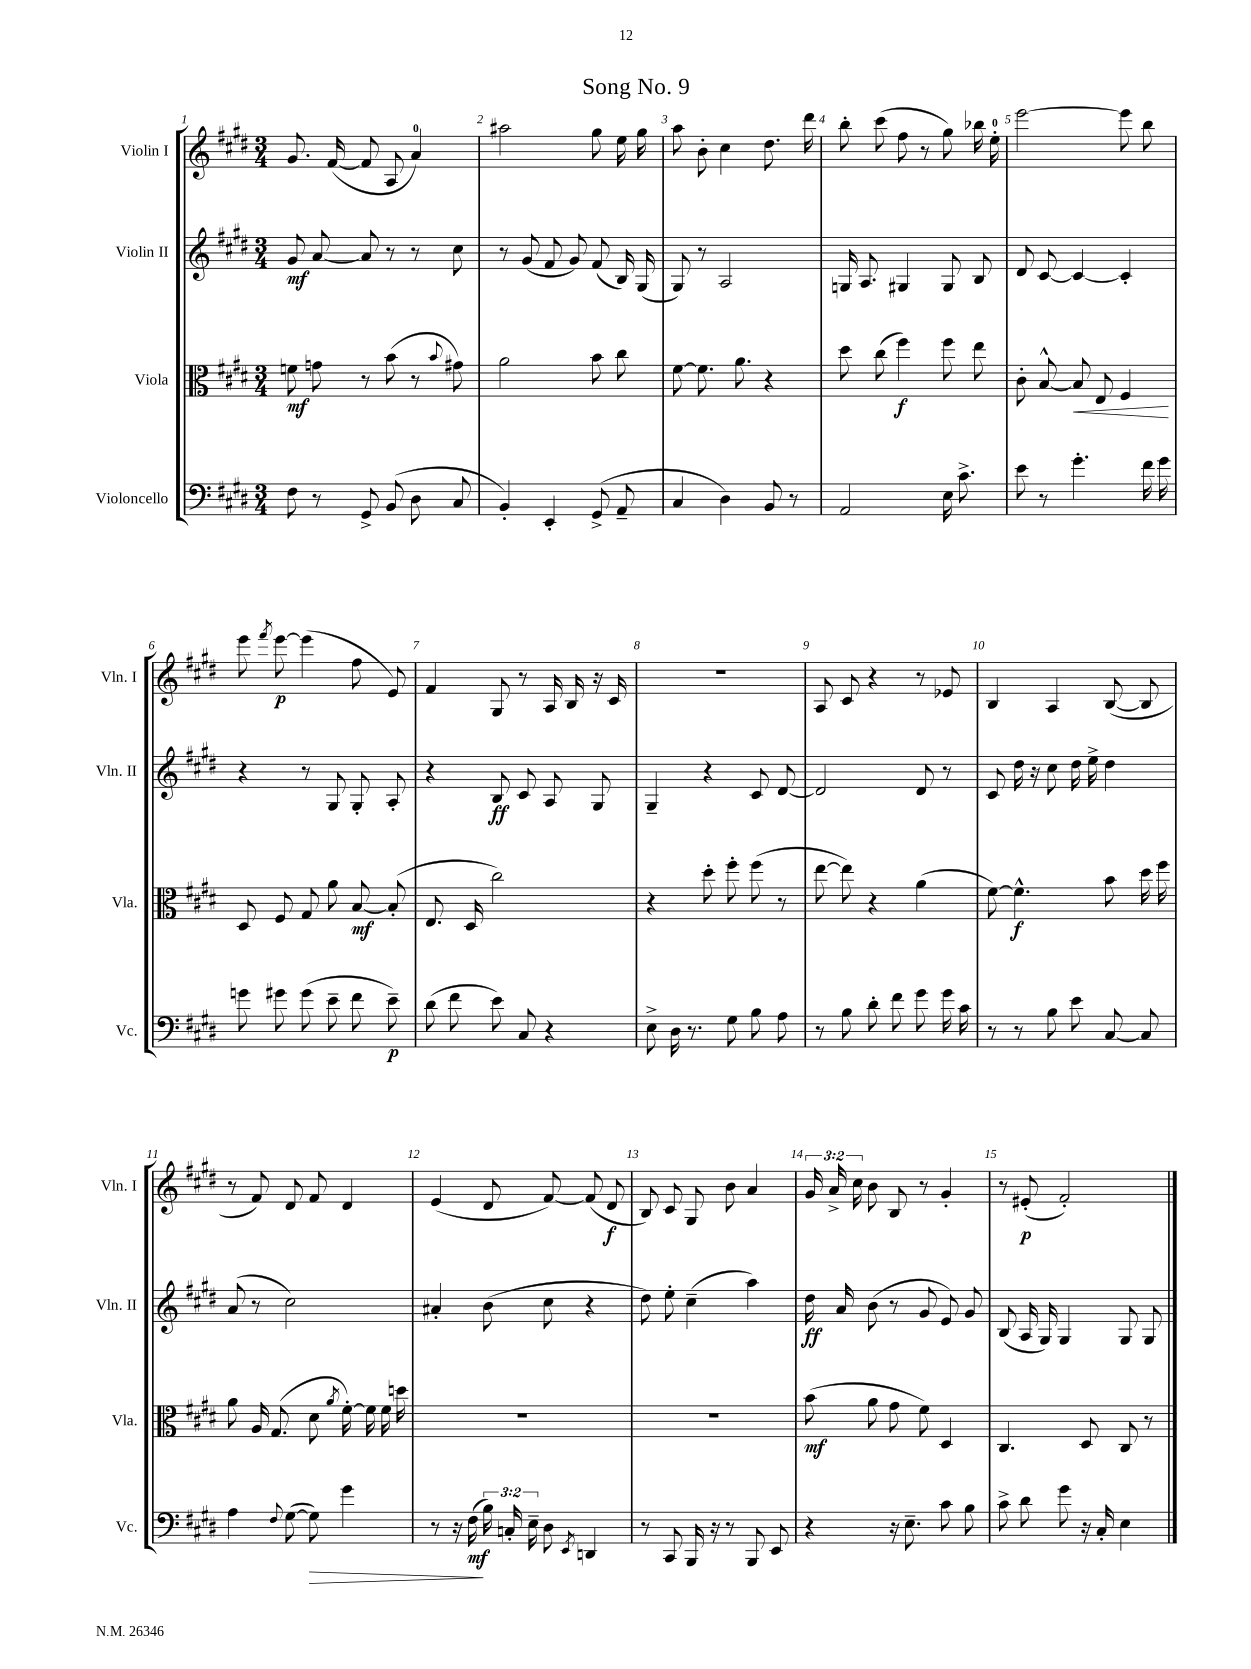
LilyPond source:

\header { title = "Song No. 9" }
<<
\new StaffGroup <<
\new Staff = "s0" \with { instrumentName = "Violin I" shortInstrumentName = "Vln. I" } {
    \clef treble \key e \major \numericTimeSignature \time 3/4 \override Staff.TupletNumber.text = #tuplet-number::calc-fraction-text
    \autoBeamOff gis'8. fis'16~( fis'8 a8 a'4-0) |
    ais''2 gis''8 e''16 gis''16 |
    a''8 b'8-. cis''4 dis''8. dis'''16 |
    b''8-. cis'''8( fis''8 r8 gis''8) bes''16 e''16-0-. |
    e'''2~ e'''8 b''8 |
    e'''8 \acciaccatura { fis'''8 } e'''8~\p e'''4( fis''8 e'8) |
    fis'4 gis8 r8 a16 b16 r16 cis'16 |
    R2. |
    a8 cis'8 r4 r8 ees'8 |
    b4 a4 b8~( b8 |
    r8 fis'8) dis'8 fis'8 dis'4 |
    e'4( dis'8 fis'8~) fis'8( dis'8\f |
    b8) cis'8 gis8 b'8 a'4 |
    \tuplet 3/2 { gis'16 a'16-> cis''16 } b'8 b8 r8 gis'4-. |
    r8 eis'8-.\p( fis'2-.) \bar "|." |
}
\new Staff = "s1" \with { instrumentName = "Violin II" shortInstrumentName = "Vln. II" } {
    \clef treble \key e \major \numericTimeSignature \time 3/4
    \autoBeamOff gis'8\mf a'8~ a'8 r8 r8 cis''8 |
    r8 gis'8( fis'8 gis'8) fis'8( b16) gis16( |
    gis8) r8 a2 |
    g16 a8. gis4 gis8 b8 |
    dis'8 cis'8~ cis'4~ cis'4-. |
    r4 r8 gis8 gis8-. a8-. |
    r4 b8\ff cis'8 a8 gis8 |
    gis4-- r4 cis'8 dis'8~ |
    dis'2 dis'8 r8 |
    cis'8 dis''16 r16 cis''8 dis''16 e''16-> dis''4 |
    a'8( r8 cis''2) |
    ais'4-. b'8( cis''8 r4 |
    dis''8) e''8-. cis''4--( a''4) |
    dis''16\ff a'16 b'8( r8 gis'8 e'8) gis'8 |
    b8( a16 gis16) gis4 gis8 gis8 \bar "|." |
}
\new Staff = "s2" \with { instrumentName = "Viola" shortInstrumentName = "Vla." } {
    \clef alto \key e \major \numericTimeSignature \time 3/4
    \autoBeamOff f'8\mf g'8 r8 b'8( r8 \appoggiatura { b'8 } gis'8) |
    a'2 b'8 cis''8 |
    fis'8~ fis'8. a'8. r4 |
    dis''8 cis''8( fis''4\f) fis''8 e''8 |
    cis'8-. b8~-^ b8\< e8 fis4\! |
    dis8 fis8 gis8 a'8 b8~\mf b8-.( |
    e8. dis16 cis''2) |
    r4 dis''8-. fis''8-. fis''8( r8 |
    e''8~ e''8) r4 a'4( |
    fis'8~) fis'4.-^\f b'8 dis''16 fis''16 |
    a'8 a16 gis8.( dis'8 \acciaccatura { a'8 } fis'16~-.) fis'16 fis'16 d''16 |
    R2. |
    R2. |
    b'8\mf( a'8 gis'8 fis'8) dis4 |
    cis4. dis8 cis8 r8 \bar "|." |
}
\new Staff = "s3" \with { instrumentName = "Violoncello" shortInstrumentName = "Vc." } {
    \clef bass \key e \major \numericTimeSignature \time 3/4 \override Staff.TupletNumber.text = #tuplet-number::calc-fraction-text
    \autoBeamOff fis8 r8 gis,8-> b,8( dis8 cis8 |
    b,4-.) e,4-. gis,8->( a,8-- |
    cis4 dis4) b,8 r8 |
    a,2 e16 cis'8.-> |
    e'8 r8 gis'4.-. fis'16 gis'16 |
    g'8 gis'8 gis'8( e'8-- fis'8 e'8--\p) |
    dis'8( fis'8 e'8) cis8 r4 |
    e8-> dis16 r8. gis8 b8 a8 |
    r8 b8 dis'8-. fis'8 gis'8 gis'16 cis'16 |
    r8 r8 b8 e'8 cis8~ cis8 |
    a4 \appoggiatura { fis8 } gis8~( gis8\>) gis'4 |
    r8 r16 fis16\mf\!( \tuplet 3/2 { b16) c16-. e16-- } dis8 \acciaccatura { e,8 } d,4 |
    r8 cis,8 b,,16 r16 r8 b,,8 e,8 |
    r4 r16 e8.-- cis'8 b8 |
    cis'8-> dis'8 gis'8 r16 cis16-. e4 \bar "|." |
}
>>
>>
\layout { \context { \Score \override BarNumber.break-visibility = ##(#f #t #t) barNumberVisibility = #all-bar-numbers-visible } }
